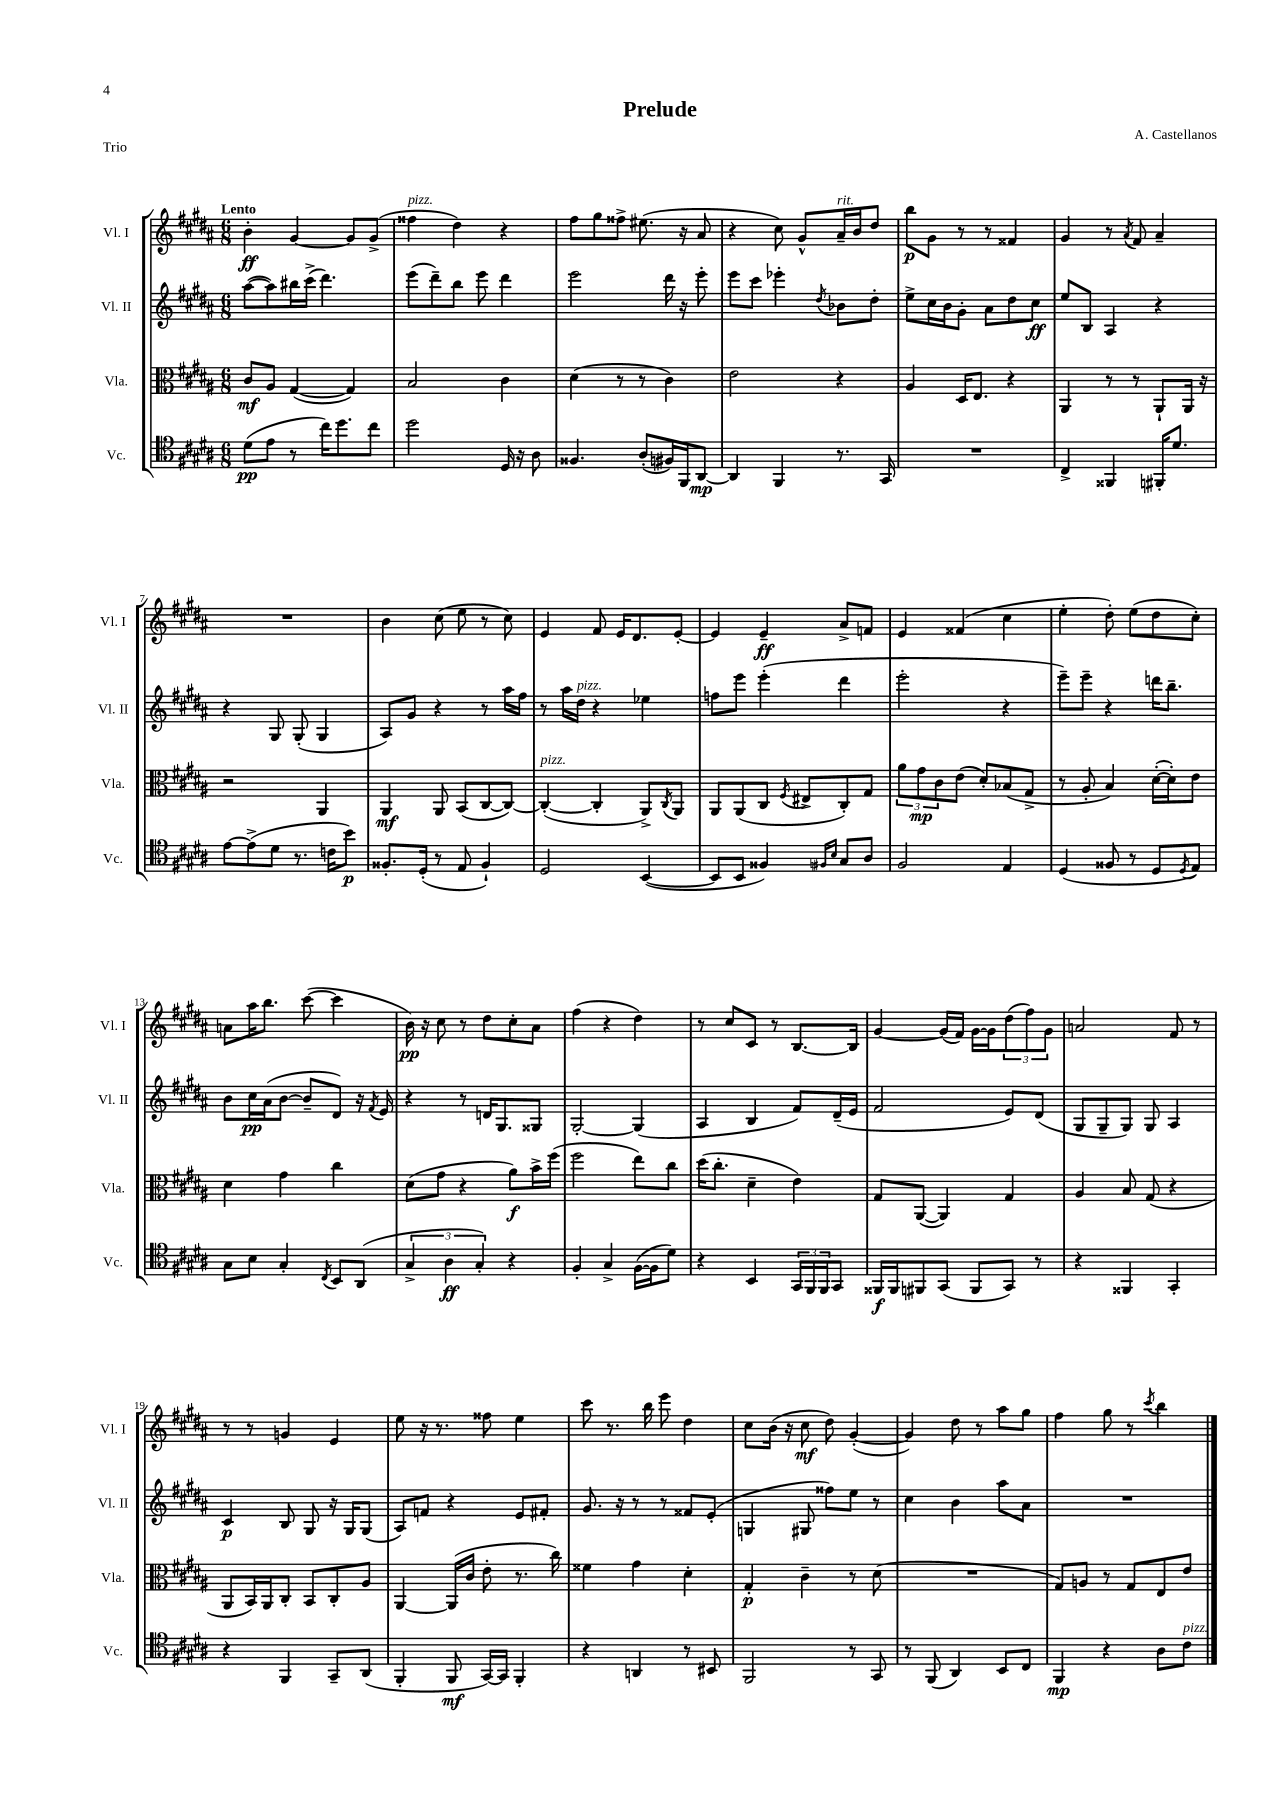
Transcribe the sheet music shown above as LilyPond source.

\header { title = "Prelude" composer = "A. Castellanos" piece = "Trio" }
<<
\new StaffGroup <<
\new Staff = "s0" \with { instrumentName = "Vl. I" shortInstrumentName = "Vl. I" } {
    \clef treble \key b \major \numericTimeSignature \time 6/8 \tempo "Lento"
    b'4-.\ff gis'4~ gis'8 gis'8->( |
    fisis''4^\markup { \italic "pizz." } dis''4) r4 |
    fis''8 gis''8 fisis''8-> eis''8.( r16 ais'8 |
    r4 cis''8) gis'8-^ ais'16--^\markup { \italic "rit." } b'16 dis''8 |
    b''8\p gis'8 r8 r8 fisis'4 |
    gis'4 r8 \acciaccatura { ais'8 } fis'8 ais'4-- |
    R2. |
    b'4 cis''8( e''8 r8 cis''8) |
    e'4 fis'8 e'16 dis'8. e'8~-. |
    e'4 e'4--\ff ais'8-> f'8 |
    e'4 fisis'4( cis''4 |
    e''4-. dis''8-.) e''8( dis''8 cis''8-.) |
    a'8 ais''16 b''8. cis'''8~( cis'''4 |
    b'16\pp) r16 cis''8 r8 dis''8 cis''8-. ais'8 |
    fis''4( r4 dis''4) |
    r8 cis''8 cis'8 r8 b8.~ b16 |
    gis'4~ gis'16( fis'16) gis'16~ gis'16 \tuplet 3/2 { dis''8( fis''8) gis'8 } |
    a'2 fis'8 r8 |
    r8 r8 g'4 e'4 |
    e''8 r16 r8. fisis''8 e''4 |
    cis'''8 r8. b''16 e'''8 dis''4 |
    cis''8 b'16( r16 cis''8\mf dis''8) gis'4~-.( |
    gis'4) dis''8 r8 ais''8 gis''8 |
    fis''4 gis''8 r8 \acciaccatura { cis'''8 } b''4 \bar "|." |
}
\new Staff = "s1" \with { instrumentName = "Vl. II" shortInstrumentName = "Vl. II" } {
    \clef treble \key b \major \numericTimeSignature \time 6/8
    ais''8~( ais''8) bis''16 cis'''16->( dis'''4.) |
    e'''8( dis'''8--) b''8 e'''8 dis'''4 |
    e'''2 dis'''16 r16 e'''8-. |
    e'''8 cis'''8 ees'''4-. \acciaccatura { dis''8 } bes'8 dis''8-. |
    e''8-> cis''16 b'16 gis'8-. ais'8 dis''8 cis''8\ff |
    e''8 b8 ais4 r4 |
    r4 gis8 gis8-.( gis4 |
    ais8) gis'8 r4 r8 ais''16 fis''16 |
    r8 ais''16 dis''16^\markup { \italic "pizz." } r4 ees''4 |
    f''8 e'''8 e'''4-.( dis'''4 |
    e'''2-. r4 |
    e'''8--) e'''8-- r4 d'''16 b''8.-- |
    b'8 cis''16\pp ais'16( b'8~ b'8-- dis'8) r16 \acciaccatura { fis'8 } e'16 |
    r4 r8 d'16 gis8. gisis8 |
    gis2~-. gis4( |
    ais4 b4 fis'8) dis'16--( e'16 |
    fis'2 e'8) dis'8( |
    gis8 gis8-- gis8) gis8 ais4 |
    cis'4\p b8 gis8 r16 gis16 gis8( |
    ais8) f'8 r4 e'8 fis'8-. |
    gis'8. r16 r8 r8 fisis'8 e'8-.( |
    g4 gis8 fisis''8) e''8 r8 |
    cis''4 b'4 ais''8 ais'8 |
    R2. \bar "|." |
}
\new Staff = "s2" \with { instrumentName = "Vla." shortInstrumentName = "Vla." } {
    \clef alto \key b \major \numericTimeSignature \time 6/8
    cis'8\mf ais8 gis4~( gis4) |
    b2 cis'4 |
    dis'4( r8 r8 cis'4) |
    e'2 r4 |
    ais4 dis16 e8. r4 |
    ais,4 r8 r8 ais,8-! ais,16 r16 |
    r2 ais,4 |
    ais,4\mf ais,8 b,8( cis8~ cis8~) |
    cis4~-.^\markup { \italic "pizz." }( cis4-. ais,8->) \acciaccatura { cis8 } ais,8 |
    ais,8 ais,8( cis8 \acciaccatura { fis8 } eis8-> cis8-.) gis8 |
    \tuplet 3/2 { ais'8 gis'8\mp cis'8 } e'8( dis'8-.) bes8( gis8-> |
    r8 ais8-. b4) dis'16~-.( dis'16-.) e'8 |
    dis'4 gis'4 cis''4 |
    dis'8( gis'8 r4 ais'8\f) b'16-> fis''16( |
    fis''2 e''8) cis''8 |
    dis''16( cis''8.-. dis'4-- e'4) |
    gis8 ais,8~( ais,4) gis4 |
    ais4 b8 gis8( r4 |
    ais,8 b,16) ais,16 cis8-. b,8 cis8-. ais8 |
    ais,4~ ais,16( cis'16 e'8-. r8. cis''16) |
    fisis'4 gis'4 dis'4-. |
    gis4-.\p cis'4-- r8 dis'8( |
    R2. |
    gis8) a8 r8 gis8 e8 e'8 \bar "|." |
}
\new Staff = "s3" \with { instrumentName = "Vc." shortInstrumentName = "Vc." } {
    \clef tenor \key b \major \numericTimeSignature \time 6/8
    dis'8\pp( e'8 r8 cis''16) dis''8. cis''8 |
    dis''2 dis16 r16 ais8 |
    fisis4. ais8-.( fis16) fis,16 ais,8~\mp |
    ais,4 fis,4 r8. gis,16 |
    R2. |
    cis4-> fisis,4 fis,16-. dis'8. |
    e'8~ e'8->( dis'8 r8. c'16 b'8\p) |
    fisis8.-. dis16-.( r8 e8 fisis4-!) |
    dis2 b,4~( |
    b,8 b,8 fisis4) \grace { fis16 b16 } gis8 ais8 |
    fis2 e4 |
    dis4( fisis8 r8 dis8 \acciaccatura { dis8 } e8) |
    gis8 b8 gis4-. \acciaccatura { cis8 } b,8 ais,8( |
    \tuplet 3/2 { gis4-> ais4\ff gis4-.) } r4 |
    fis4-. gis4-> fis16~( fis16 dis'8) |
    r4 b,4 \tuplet 3/2 { gis,16 fis,16 fis,16 } gis,8 |
    fisis,16\f fisis,16 fis,8 gis,8( fis,8 gis,8) r8 |
    r4 fisis,4 gis,4-. |
    r4 fis,4 gis,8-- ais,8( |
    fis,4-. fis,8\mf gis,16~) gis,16 fis,4-. |
    r4 a,4 r8 bis,8 |
    fis,2 r8 gis,8 |
    r8 fis,8( ais,4) b,8 cis8 |
    fis,4\mp r4 ais8 cis'8^\markup { \italic "pizz." } \bar "|." |
}
>>
>>
